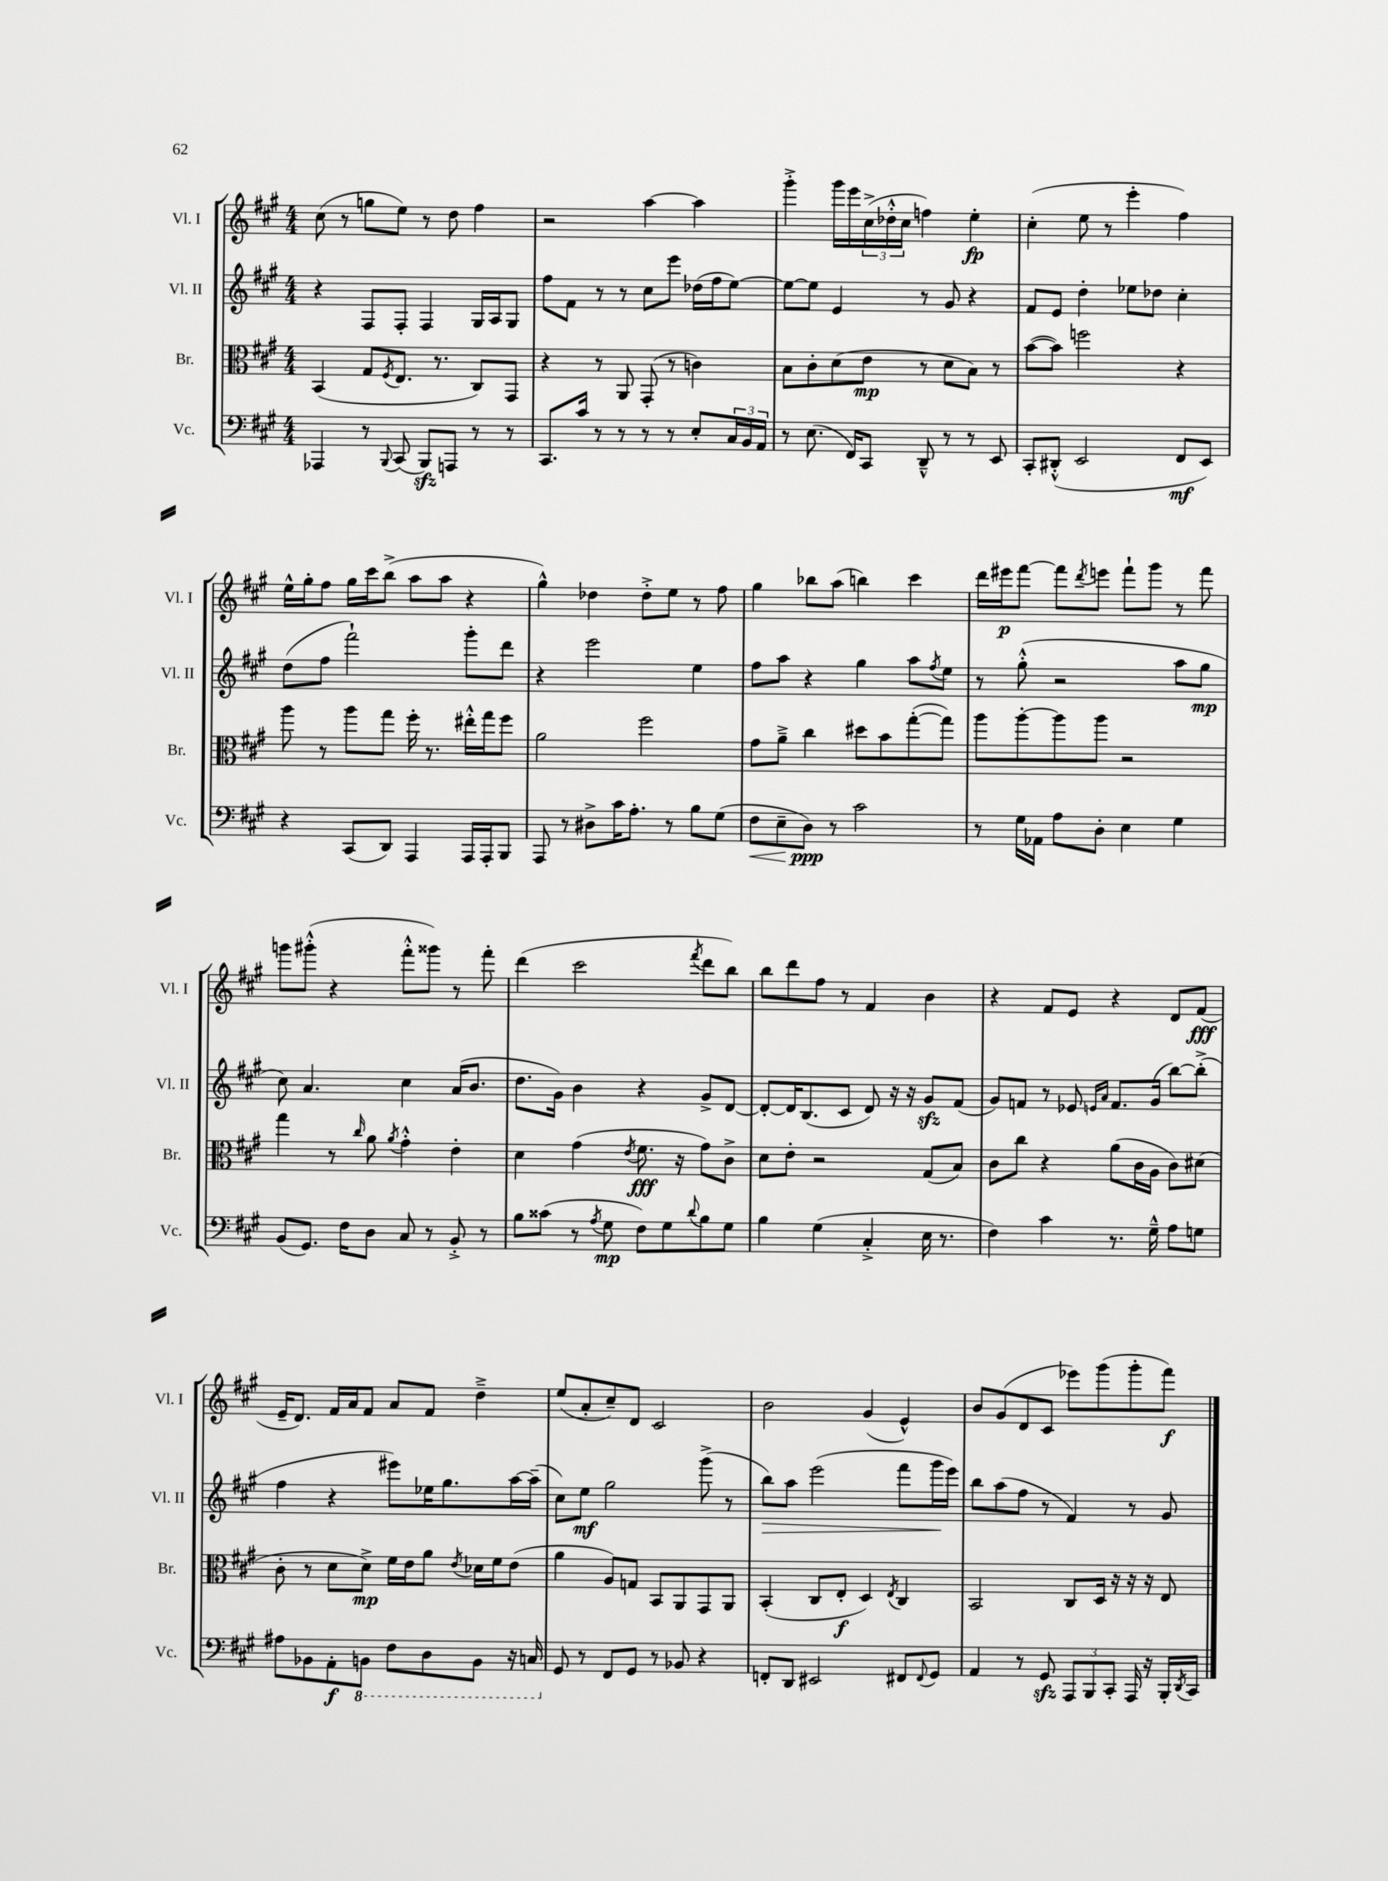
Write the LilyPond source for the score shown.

<<
\new StaffGroup <<
\new Staff = "s0" \with { instrumentName = "Vl. I" shortInstrumentName = "Vl. I" } {
    \clef treble \key a \major \numericTimeSignature \time 4/4
    cis''8( r8 g''8 e''8) r8 d''8 fis''4 |
    r2 a''4~ a''4 |
    gis'''4-.-> gis'''16 e'''16 \tuplet 3/2 { cis''16->( des''16-.-^ cis''16 } f''4) e''4-.\fp |
    cis''4-.( e''8 r8 e'''4-. fis''4) |
    e''16-^ gis''16-. fis''8 gis''16 cis'''16 b''8->( a''8 a''8 r4 |
    gis''4-^) des''4 des''8-.-> e''8 r8 fis''8 |
    gis''4 bes''8 a''8( b''4) cis'''4 |
    d'''16 eis'''16\p fis'''8~ fis'''8 \acciaccatura { d'''8 } e'''8 fis'''8-! gis'''8 r8 fis'''8 |
    g'''8 gis'''8-.-^( r4 fis'''8-.-^ gisis'''8) r8 fis'''8-. |
    d'''4( cis'''2 \acciaccatura { fis'''8 } d'''8 b''8) |
    b''8 d'''8 fis''8 r8 fis'4 b'4 |
    r4 fis'8 e'8 r4 d'8 fis'8\fff( |
    e'16-- d'8.) fis'16 a'16 fis'8 a'8 fis'8 d''4---> |
    e''8( a'8-. cis''8--) d'8 cis'2 |
    b'2 gis'4( e'4-^) |
    b'8 gis'8( d'8 cis'8 ees'''8) gis'''8( gis'''8-. fis'''8\f) \bar "|." |
}
\new Staff = "s1" \with { instrumentName = "Vl. II" shortInstrumentName = "Vl. II" } {
    \clef treble \key a \major \numericTimeSignature \time 4/4
    r4 fis8 fis8-. fis4 gis16 a16 gis8 |
    fis''8 fis'8 r8 r8 cis''8 e'''8 des''16( fis''16 e''8~) |
    e''8~ e''8 e'4 r8 gis'8 r4 |
    fis'8 e'8 d''4-. ees''8 des''8 cis''4-. |
    d''8( fis''8 fis'''2-!) gis'''8-. d'''8 |
    r4 e'''2 e''4 |
    fis''8 a''8 r4 gis''4 a''8 \acciaccatura { fis''8 } e''8 |
    r8 gis''8-.-^( r2 a''8 gis''8\mp |
    cis''8) a'4. cis''4 a'16( b'8. |
    d''8. gis'16) b'4 r4 gis'8-> d'8~ |
    d'8~-. d'16 b8.( cis'8 d'8) r16 r16 gis'8\sfz fis'8( |
    gis'8) f'8 r8 ees'8 \grace { e'16 a'16 } f'8. gis'16( b''8~) b''8-.->( |
    fis''4 r4 eis'''8) ees''16 gis''8. a''16~ a''16--( |
    cis''8) e''8\mf gis''2 gis'''8->( r8 |
    b''8\>) a''8 e'''2( fis'''8 gis'''16\! e'''16) |
    b''8 a''8( fis''8 r8 fis'4) r8 gis'8 \bar "|." |
}
\new Staff = "s2" \with { instrumentName = "Br." shortInstrumentName = "Br." } {
    \clef alto \key a \major \numericTimeSignature \time 4/4
    b,4( gis8 \acciaccatura { fis8 } e8. r8. cis8) gis,8 |
    r4 r8 a,8 gis,8-.( r8 c'4) |
    b8 cis'8-. d'8( e'8\mp r8 d'8 b8) r8 |
    b'8~( b'8) f''2 r4 |
    a''8 r8 a''8 gis''8 fis''16-. r8. eis''16-.-^ gis''16 fis''8 |
    a'2 fis''2 |
    gis'8 a'8---> cis''4 dis''8 b'8 gis''8~-.( gis''8) |
    a''8 a''8~-. a''8 a''8 r2 |
    gis''4 r8 \grace { cis''16 } a'8 \acciaccatura { a'8 } gis'4-.-^ e'4-. |
    d'4 gis'4( \acciaccatura { e'8 } fis'8.\fff r16 gis'8) cis'8-> |
    d'8 e'8-. r2 gis8( b8) |
    cis'8 cis''8 r4 a'8( cis'16 a16 cis'8) dis'8( |
    cis'8-. r8 d'8 d'8->\mp) fis'16 e'16 a'8 \acciaccatura { e'8 } des'16 fis'16 e'8( |
    a'4 a8) g8 b,8 a,8 gis,8 a,8 |
    b,4-.( cis8 e8-.\f d4) \acciaccatura { e8 } cis4 |
    b,2 cis8 d16 r16 r16 r16 e8 \bar "|." |
}
\new Staff = "s3" \with { instrumentName = "Vc." shortInstrumentName = "Vc." } {
    \clef bass \key a \major \numericTimeSignature \time 4/4
    aes,,4 r8 \appoggiatura { b,,8 } cis,8( b,,8\sfz) a,,8 r8 r8 |
    cis,8. cis'16 r8 r8 r8 r8 e8-. \tuplet 3/2 { cis16 b,16 a,16 } |
    r8 e8.( fis,16) cis,8 d,8---^ r8 r8 e,8 |
    cis,8-. dis,8-.-^( e,2 fis,8\mf e,8) |
    r4 cis,8( d,8) a,,4 a,,16 a,,16-. b,,8 |
    a,,8 r8 dis8-> cis'16 a8.-. r8 b8 gis8( |
    fis8\< e8-- d8\ppp\!) r8 cis'2 |
    r8 gis16 aes,16 a8 d8-. e4 gis4 |
    b,8( gis,8.) fis16 d8 cis8 r8 b,8-.-> r8 |
    b8 cisis'8( r8 \acciaccatura { a8 } gis8\mp fis8) gis8 \appoggiatura { d'8 } b8 gis8 |
    b4 gis4( cis4-.-> e16 r8. |
    fis4) cis'4 r8. gis16---^ a8 g8 |
    ais8 bes,8 a,8-.\f \ottava #-1 b,,!8 fis,8 d,8 b,,8 r16 c,16 \ottava #0 |
    gis,8 r8 fis,8 gis,8 r8 bes,8 r4 |
    f,8-. d,8 eis,2 fis,8 \appoggiatura { fis,8 } gis,8 |
    a,4 r8 gis,8\sfz \tuplet 3/2 { a,,8 b,,8 cis,8-. } a,,16 r16 b,,16-. \acciaccatura { d,8 } cis,16 \bar "|." |
}
>>
>>
\layout { \context { \Score \remove "Bar_number_engraver" } }
